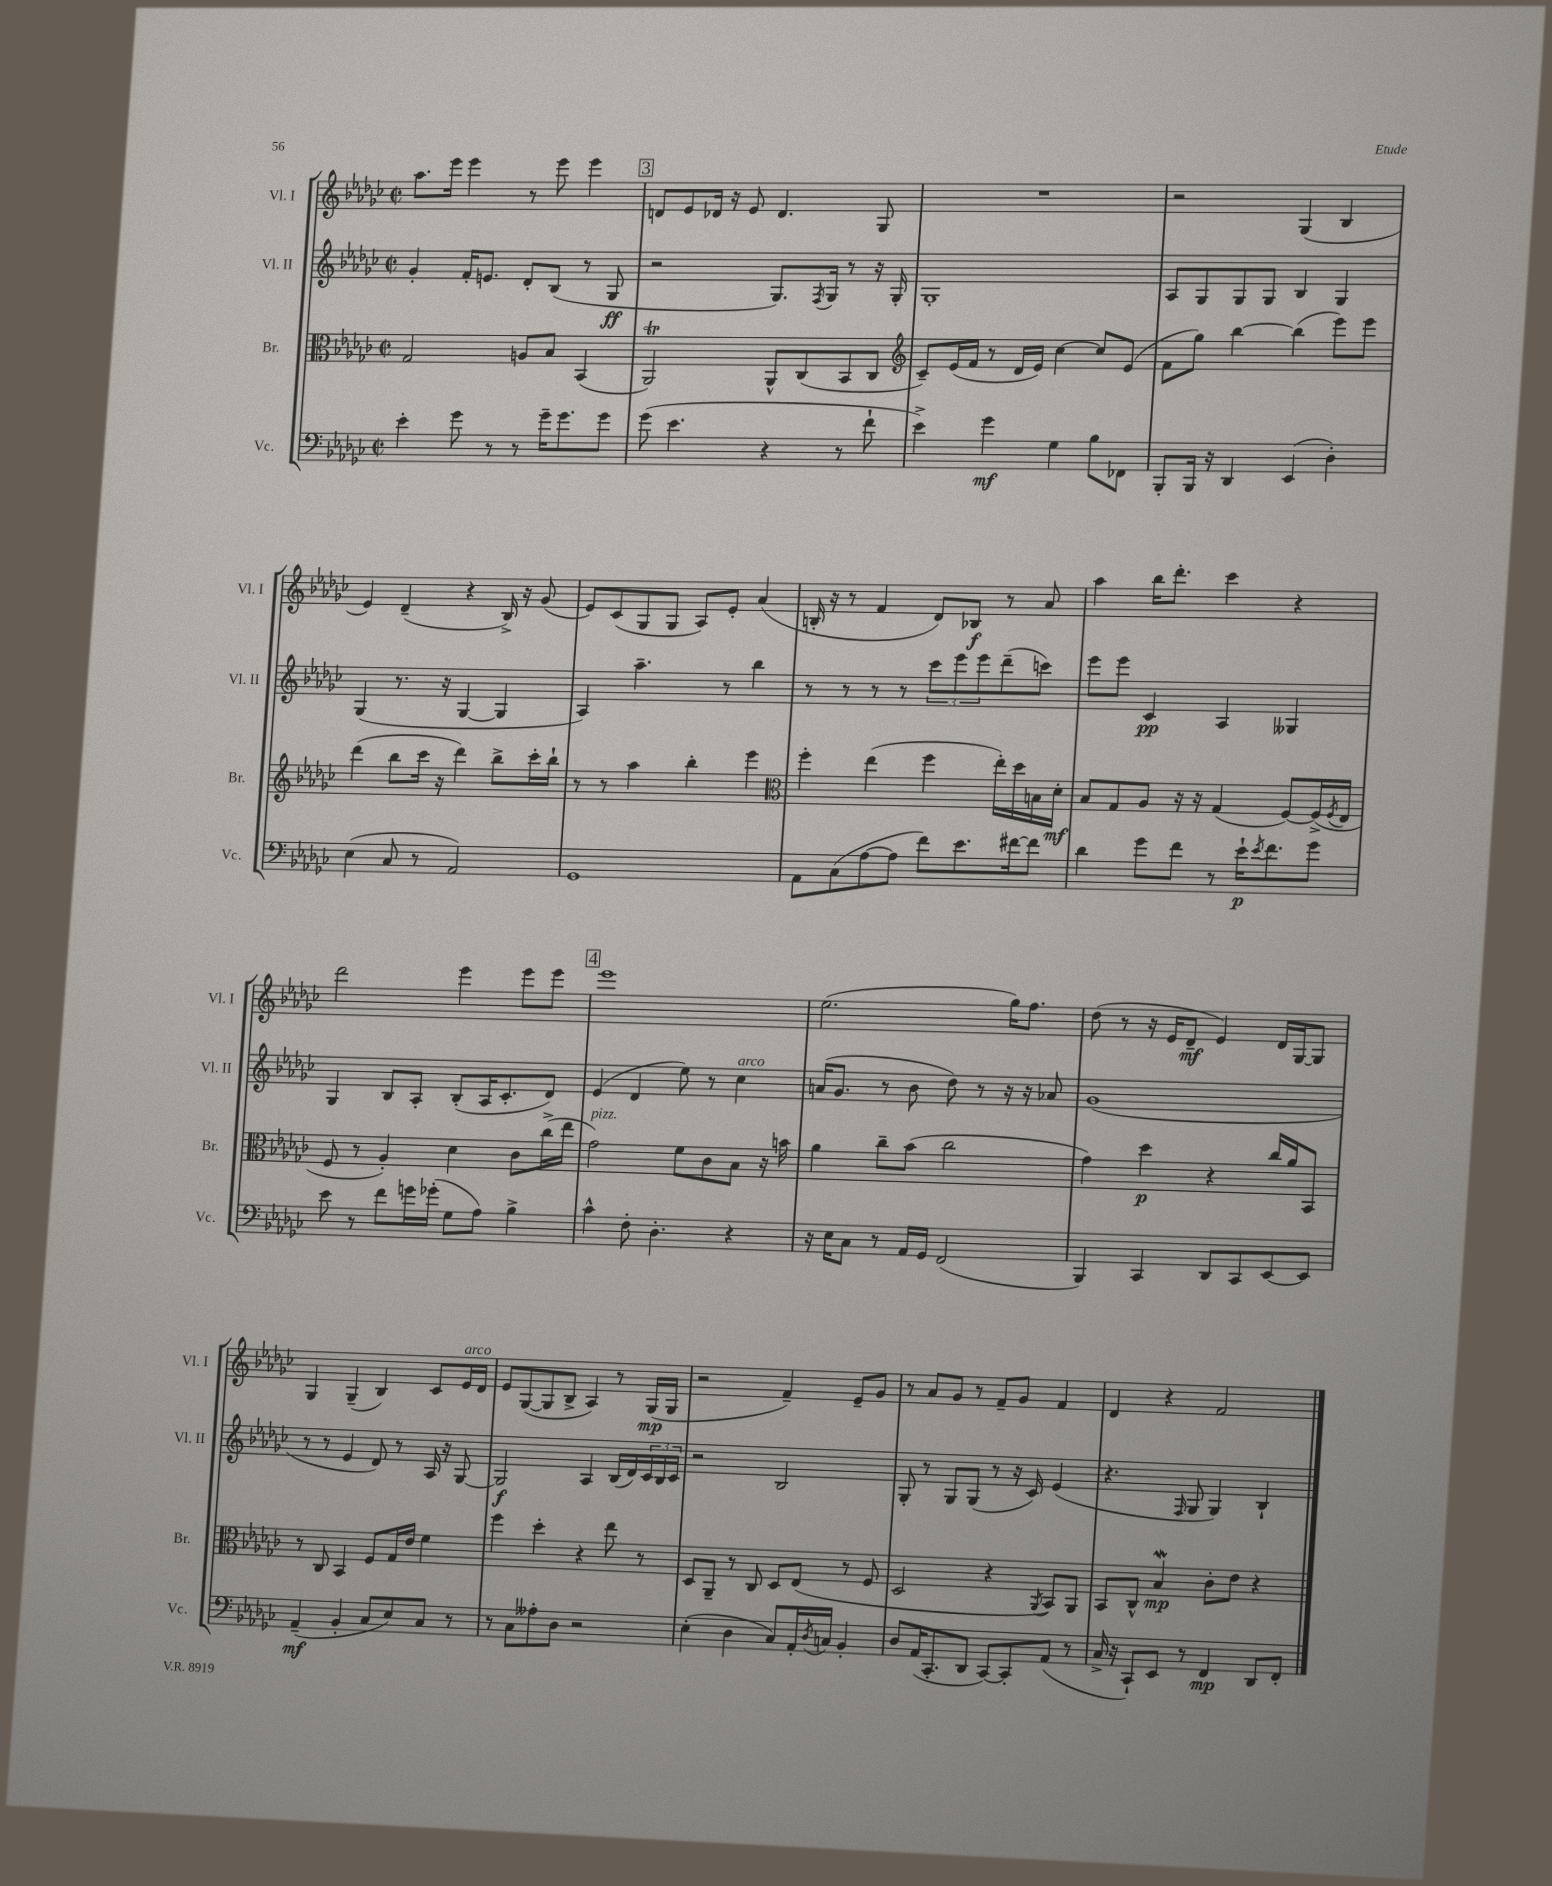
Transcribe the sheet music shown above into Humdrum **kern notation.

**kern	**dynam	**kern	**dynam	**kern	**dynam	**kern	**dynam
*part4	*part4	*part3	*part3	*part2	*part2	*part1	*part1
*staff4	*staff4	*staff3	*staff3	*staff2	*staff2	*staff1	*staff1
*I"Vc.	*	*I"Br.	*	*I"Vl. II	*	*I"Vl. I	*
*I'Vc.	*	*I'Br.	*	*I'Vl. II	*	*I'Vl. I	*
*clefF4	*	*clefC3	*	*clefG2	*	*clefG2	*
*k[b-e-a-d-g-c-]	*	*k[b-e-a-d-g-c-]	*	*k[b-e-a-d-g-c-]	*	*k[b-e-a-d-g-c-]	*
*M2/2	*	*M2/2	*	*M2/2	*	*M2/2	*
*met(c|)	*	*met(c|)	*	*met(c|)	*	*met(c|)	*
=20	=20	=20	=20	=20	=20	=20	=20
4e-'\	.	2G-/	.	4g-'/	.	8.aa-\L	.
.	.	.	.	.	.	16eee-\Jk	.
8g-\	.	.	.	16f'/KL	.	4eee-\	.
.	.	.	.	8.en/J	.	.	.
8r	.	.	.	.	.	.	.
8r	.	8An/L	.	8d-'/L	.	8r	.
16g-~\KL	.	8B-/J	.	(8B-/J	.	8eee-\	.
8.g-\	.	.	.	.	.	.	.
.	.	(4BB-/	.	8r	.	4eee-\	.
8g-\J	.	.	.	8G-/	ff	.	.
!!LO:REH:place=s1:t=3
=21	=21	=21	=21	=21	=21	=21	=21
(8g-\	.	2AA-T/)	.	2r	.	8dn/L	.
4.e-\	.	.	.	.	.	8e-/	.
.	.	.	.	.	.	16d-X/Jk	.
.	.	.	.	.	.	16r	.
.	.	.	.	.	.	8e-/	.
4r	.	8AA-^^/L	.	8.G-/L)	.	4.d-/	.
.	.	(8C-/	.	.	.	.	.
.	.	.	.	8qF/	.	.	.
.	.	.	.	16G-/Jk	.	.	.
8r	.	8BB-/	.	8r	.	.	.
8f`\	.	8C-/J	.	16r	.	8G-/	.
.	.	.	.	16G-'/	.	.	.
=22	=22	=22	=22	=22	=22	=22	=22
*	*	*clefG2	*	*	*	*	*
4e-^\)	.	8c-~/L)	.	1G-'	.	1r	.
.	.	(16e-/L	.	.	.	.	.
.	.	16f/JJ	.	.	.	.	.
4g-\	mf	8r	.	.	.	.	.
.	.	16d-/LL	.	.	.	.	.
.	.	16e-/JJ)	.	.	.	.	.
4G-\	.	[4cc-\	.	.	.	.	.
8B-\L	.	8cc-/L]	.	.	.	.	.
8FF-X\J	.	(8e-/J	.	.	.	.	.
=23	=23	=23	=23	=23	=23	=23	=23
8BBB-'/L	.	8f\L	.	8A-/L	.	2r	.
16BBB-/Jk	.	8gg-\J)	.	8G-/	.	.	.
16r	.	.	.	.	.	.	.
4DD-/	.	[4bb-\	.	8G-/	.	.	.
.	.	.	.	8G-/J	.	.	.
(4EE-/	.	(4bb-\]	.	4B-/	.	(4G-/	.
4D-'\)	.	8eee-\L)	.	4G-/	.	4B-/	.
.	.	8eee-\J	.	.	.	.	.
!!LO:LB:g=z
=24	=24	=24	=24	=24	=24	=24	=24
(4E-\	.	(4ddd-\	.	(4G-/	.	4e-/)	.
8C-/	.	8bb-\L	.	8.r	.	(4d-~/	.
8r	.	16ccc-\Jk	.	.	.	.	.
.	.	16r	.	16r	.	.	.
2AA-/)	.	4ddd-\)	.	[4G-/	.	4r	.
.	.	8bb-^\L	.	4G-/]	.	16B-^/)	.
.	.	.	.	.	.	16r	.
.	.	16ccc-'\L	.	.	.	(8g-/	.
.	.	16bb-`\JJ	.	.	.	.	.
=25	=25	=25	=25	=25	=25	=25	=25
1GG-	.	8r	.	4A-/)	.	8e-/L)	.
.	.	8r	.	.	.	(8c-/	.
.	.	4aa-\	.	4.aa-~\	.	8G-/	.
.	.	.	.	.	.	8G-/J	.
.	.	4bb-'\	.	.	.	8A-/L)	.
.	.	.	.	8r	.	8e-'/J	.
.	.	4eee-\	.	4bb-\	.	(4a-/	.
=26	=26	=26	=26	=26	=26	=26	=26
*	*	*clefC3	*	*	*	*	*
8AA-\L	.	4ff'\	.	8r	.	16Bn'/	.
.	.	.	.	.	.	16r	.
(8C-\	.	.	.	8r	.	8r	.
[8A-\	.	(4ee-\	.	8r	.	4f/	.
8A-\J]	.	.	.	8r	.	.	.
8f\L)	.	4ff\	.	12ccc-\L	.	8d-/L)	.
.	.	.	.	12eee-\	.	.	.
8.e-\	.	.	.	.	.	8B-X/J	f
.	.	.	.	12eee-\	.	.	.
.	.	16ee-'\LL)	.	(8ddd-~\	.	8r	.
[16f#X\k	.	16dd-\	.	.	.	.	.
8f#\J]	.	16Bn\	.	8cccn\J)	.	8a-/	.
.	.	16d-'\JJ	mf	.	.	.	.
=27	=27	=27	=27	=27	=27	=27	=27
4d-\	.	8B-/L	.	8eee-\L	.	4aa-\	.
.	.	8G-/	.	8eee-\J	.	.	.
8g-\L	.	8A-/J	.	4c-/	pp	16bb-\KL	.
.	.	.	.	.	.	8.ddd-'\J	.
8f\J	.	16r	.	.	.	.	.
.	.	16r	.	.	.	.	.
8r	.	(4G-/	.	4A-/	.	4ccc-\	.
16e-`\KL	p	.	.	.	.	.	.
8qe-/	.	.	.	.	.	.	.
8.f\	.	.	.	.	.	.	.
.	.	[8F/L)	.	4G--X/	.	4r	.
8g-\J	.	(16F^/L]	.	.	.	.	.
.	.	8qF/	.	.	.	.	.
.	.	16E-/JJ	.	.	.	.	.
!!LO:LB:g=z
=28	=28	=28	=28	=28	=28	=28	=28
8e-\	.	8F/	.	4G-/	.	2ddd-\	.
8r	.	8r	.	.	.	.	.
8f\L	.	4A-'/)	.	8B-/L	.	.	.
16gn\L	.	.	.	8A-'/J	.	.	.
(16g-X'\JJ	.	.	.	.	.	.	.
8G-\L	.	4d-\	.	(8B-'/L	.	4eee-\	.
8A-\J)	.	.	.	16A-/K	.	.	.
.	.	.	.	8.c-'/	.	.	.
4B-^\	.	8c-\L	.	.	.	8eee-\L	.
.	.	(16cc-^\L	.	8d-/J)	.	8eee-\J	.
.	.	16ee-\JJ	.	.	.	.	.
!!LO:REH:place=s1:t=4
=29	=29	=29	=29	=29	=29	=29	=29
!	!	!LO:TX:a:i:t=pizz.	!	!	!	!	!
4c-^^\	.	2g-\)	.	(4e-/	.	1eee-	.
8F'\	.	.	.	4d-/	.	.	.
4.D-'\	.	.	.	.	.	.	.
.	.	8f\L	.	8ee-\)	.	.	.
.	.	8c-\	.	8r	.	.	.
!	!	!	!	!LO:TX:a:i:t=arco	!	!	!
4r	.	8B-\J	.	4cc-\	.	.	.
.	.	16r	.	.	.	.	.
.	.	16bn\	.	.	.	.	.
=30	=30	=30	=30	=30	=30	=30	=30
16r	.	4a-\	.	(16an/KL	.	(2.ee-\	.
16E-\KL	.	.	.	8.g-/J	.	.	.
8C-\J	.	.	.	.	.	.	.
8r	.	8cc-~\L	.	8r	.	.	.
16AA-/LL	.	(8b-\J	.	8b-\	.	.	.
16GG-/JJ	.	.	.	.	.	.	.
(2FF/	.	2cc-\	.	8dd-\)	.	.	.
.	.	.	.	8r	.	.	.
.	.	.	.	16r	.	16gg-\KL)	.
.	.	.	.	16r	.	8.ff\J	.
.	.	.	.	8a-X/	.	.	.
=31	=31	=31	=31	=31	=31	=31	=31
4BBB-/)	.	4g-\)	.	(1g-	.	(8dd-\	.
.	.	.	.	.	.	8r	.
4CC-/	.	4dd-\	p	.	.	16r	.
.	.	.	.	.	.	16e-/KL	.
.	.	.	.	.	.	8d-~/J	mf
8DD-/L	.	4r	.	.	.	4e-/)	.
8CC-/	.	.	.	.	.	.	.
[8EE-/	.	16cc-/LL	.	.	.	16d-/LL	.
.	.	16a-/J	.	.	.	[16G-/J	.
8EE-/J]	.	8BB-/J	.	.	.	8G-/J]	.
!!LO:LB:g=z
=32	=32	=32	=32	=32	=32	=32	=32
(4AA-~/	mf	8r	.	8r	.	4G-/	.
.	.	8C-/	.	8r	.	.	.
4BB-'/	.	4BB-/	.	4e-/	.	(4G-~/	.
8C-/L	.	8F/L	.	8d-/)	.	4B-/)	.
8E-/)	.	16G-/L	.	8r	.	.	.
.	.	16e-/JJ	.	.	.	.	.
8C-/J	.	4f\	.	16A-/	.	8c-/L	.
.	.	.	.	16r	.	.	.
!	!	!	!	!	!	!LO:TX:a:i:t=arco	!
8r	.	.	.	[8G-/	.	16e-/L	.
.	.	.	.	.	.	16d-/JJ	.
=33	=33	=33	=33	=33	=33	=33	=33
8r	.	4ff\	.	2G-/]	f	8e-/L	.
8C-\L	.	.	.	.	.	([8G-/	.
8A--X'\	.	4dd-'\	.	.	.	8G-/]	.
8D-\J	.	.	.	.	.	8B-^/J	.
2r	.	4r	.	4A-/	.	4A-/)	.
.	.	8ee-\	.	(16B-/LL	.	8r	.
.	.	.	.	16d-/)	.	.	.
.	.	8r	.	24c-/	.	(16G-/LL	mp
.	.	.	.	24B-/	.	.	.
.	.	.	.	.	.	16G-/JJ	.
.	.	.	.	24c-/JJ	.	.	.
=34	=34	=34	=34	=34	=34	=34	=34
(4E-'\	.	8D-/L	.	2r	.	2r	.
.	.	8AA-~/J	.	.	.	.	.
4D-\	.	8r	.	.	.	.	.
.	.	8C-/	.	.	.	.	.
8C-/L)	.	8D-/L	.	2B-/	.	4f~/)	.
16AA-'/L	.	(8E-/J	.	.	.	.	.
8qD-/	.	.	.	.	.	.	.
16Cn/JJ	.	.	.	.	.	.	.
4BB-'/	.	8r	.	.	.	8e-~/L	.
.	.	8F/	.	.	.	8g-/J	.
=35	=35	=35	=35	=35	=35	=35	=35
8D-/L	.	2D-/	.	8G-'/	.	8r	.
(16AA-/K	.	.	.	8r	.	8a-/L	.
8.CC-'/	.	.	.	.	.	.	.
.	.	.	.	8G-/L	.	8g-/J	.
8DD-/J	.	.	.	(8G-/J	.	8r	.
[8CC-/L)	.	4r	.	8r	.	8f~/L	.
8CC-'/]	.	.	.	16r	.	8g-/J	.
.	.	.	.	16c-/)	.	.	.
.	.	8qAA-/	.	.	.	.	.
(8AA-/J	.	8BB-/L)	.	(4e-/	.	4f/	.
8r	.	8AA-/J	.	.	.	.	.
=36	=36	=36	=36	=36	=36	=36	=36
16C-^/	.	8BB-/L	.	4.r	.	4d-/	.
16r	.	.	.	.	.	.	.
8CC-`/L)	.	8C-^^/J	.	.	.	.	.
8EE-/J	.	4B-W/	mp	.	.	4r	.
.	.	.	.	16qqF/	.	.	.
8r	.	.	.	8G-/	.	.	.
4FF/	mp	8c-'\L	.	4G-/)	.	2f/	.
.	.	8e-\J	.	.	.	.	.
8DD-/L	.	4r	.	4B-`/	.	.	.
8FF'/J	.	.	.	.	.	.	.
==	==	==	==	==	==	==	==
*-	*-	*-	*-	*-	*-	*-	*-
